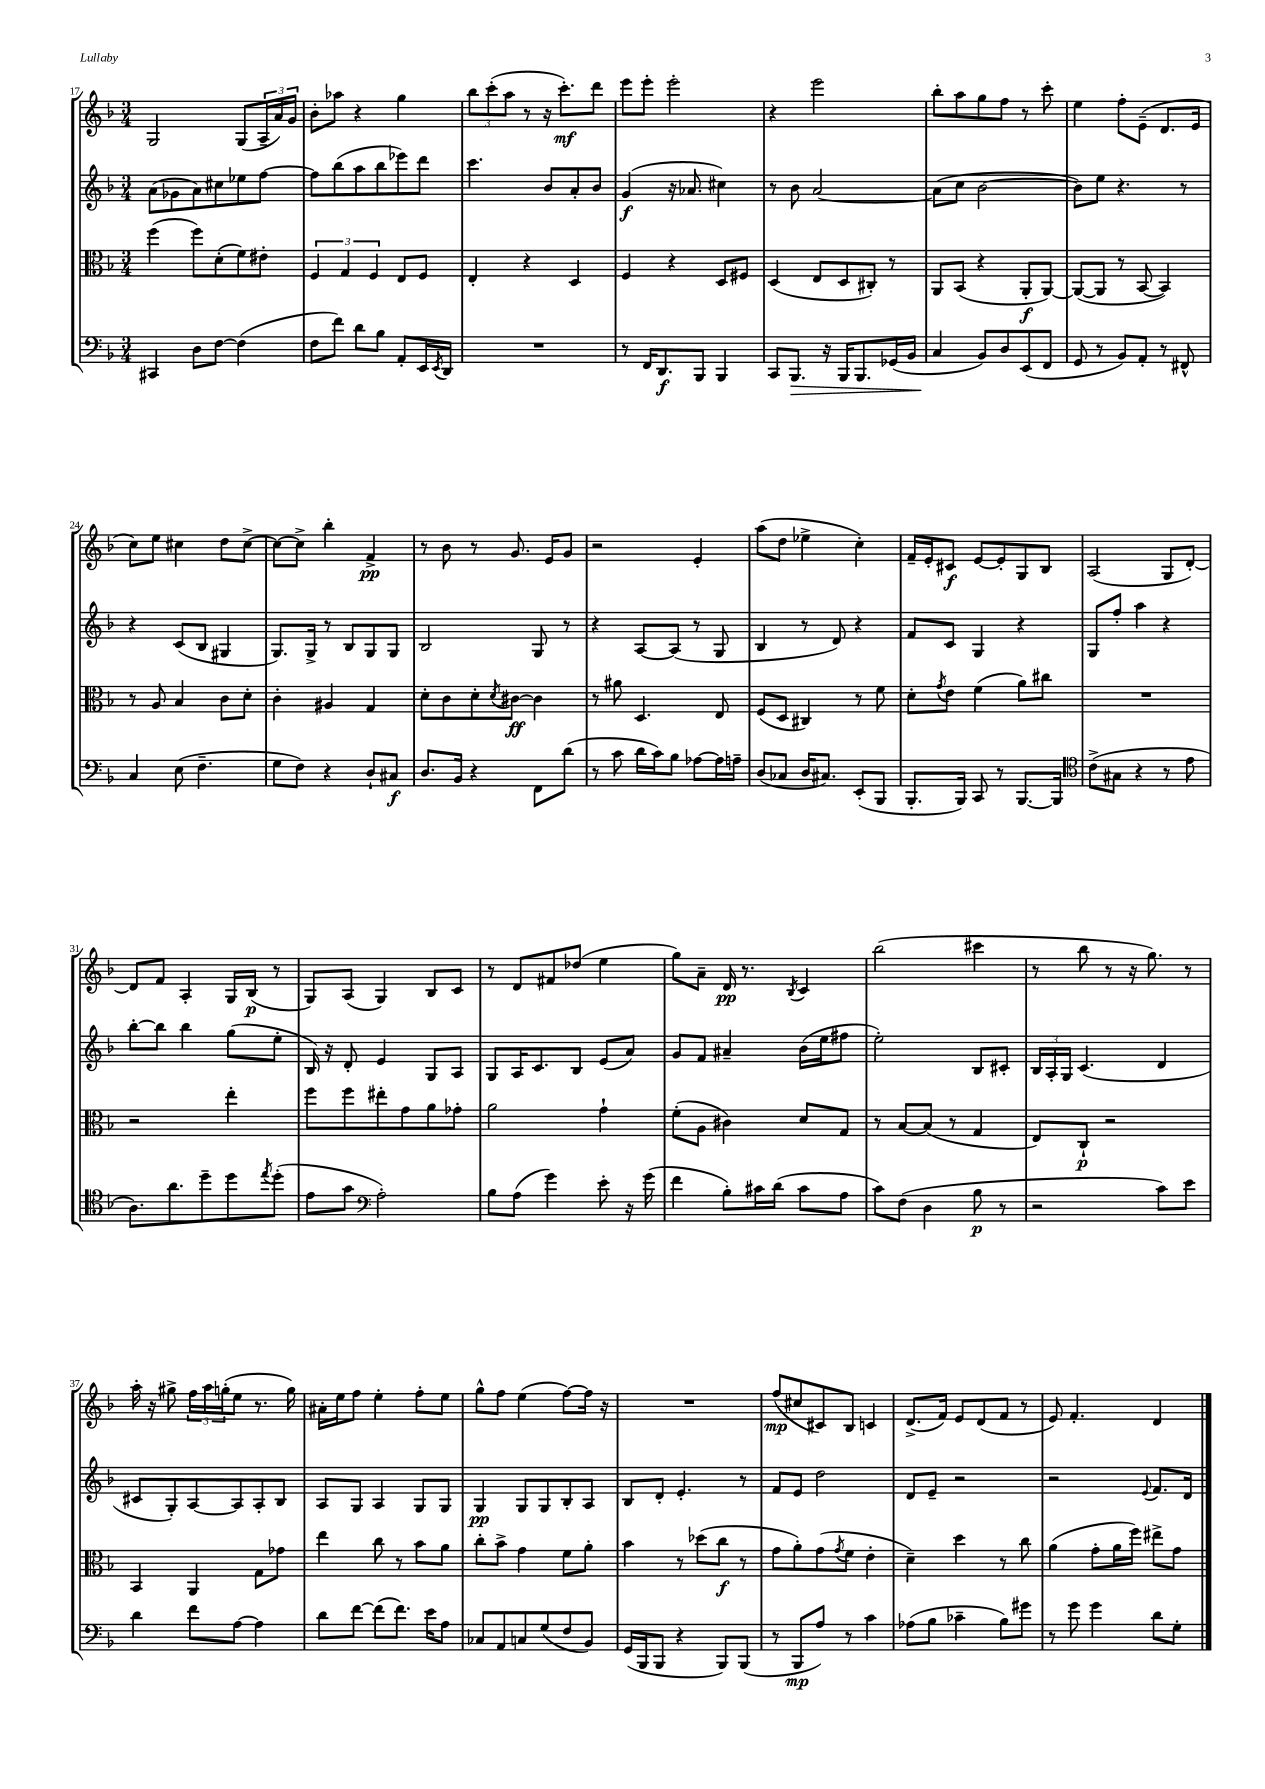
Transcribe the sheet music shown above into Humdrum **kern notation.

**kern	**dynam	**kern	**dynam	**kern	**dynam	**kern	**dynam
*part4	*part4	*part3	*part3	*part2	*part2	*part1	*part1
*staff4	*staff4	*staff3	*staff3	*staff2	*staff2	*staff1	*staff1
*clefF4	*	*clefC3	*	*clefG2	*	*clefG2	*
*k[b-]	*	*k[b-]	*	*k[b-]	*	*k[b-]	*
*M3/4	*	*M3/4	*	*M3/4	*	*M3/4	*
=17	=17	=17	=17	=17	=17	=17	=17
4CC#X/	.	(4ff\	.	(8a\L	.	2G/	.
.	.	.	.	8g-X\	.	.	.
8D\L	.	8ff\L)	.	8a\)	.	.	.
[8F\J	.	(8d'\	.	8cc#X\	.	.	.
(4F\]	.	8f\)	.	8ee-X\	.	(8G/L	.
.	.	8e#X'\J	.	[8ff\J	.	24A~/L	.
.	.	.	.	.	.	24a/)	.
.	.	.	.	.	.	24g/JJ	.
=18	=18	=18	=18	=18	=18	=18	=18
8F\L	.	6F/	.	8ff\L]	.	8b-'\L	.
8f\J)	.	.	.	(8bb-\	.	8aa-X\J	.
.	.	6G/	.	.	.	.	.
8d\L	.	.	.	8aa\	.	4r	.
.	.	6F/	.	.	.	.	.
8B-\J	.	.	.	8bb-\	.	.	.
8AA'/L	.	8E/L	.	8eee-X\)	.	4gg\	.
16EE/L	.	8F/J	.	8ddd\J	.	.	.
8qEE/	.	.	.	.	.	.	.
16DD/JJ	.	.	.	.	.	.	.
=19	=19	=19	=19	=19	=19	=19	=19
2.r	.	4E'/	.	4.ccc\	.	12bb-\L	.
.	.	.	.	.	.	(12ccc'\	.
.	.	.	.	.	.	12aa\J	.
.	.	4r	.	.	.	8r	.
.	.	.	.	8b-/L	.	16r	.
.	.	.	.	.	.	8.ccc'\L)	mf
.	.	4D/	.	8a'/	.	.	.
.	.	.	.	8b-/J	.	8ddd\J	.
=20	=20	=20	=20	=20	=20	=20	=20
8r	.	4F/	.	(4g/	f	8eee\L	.
16FF/KL	.	.	.	.	.	8eee'\J	.
8.DD/	f	.	.	.	.	.	.
.	.	4r	.	16r	.	2eee'\	.
.	.	.	.	8.a-X/	.	.	.
8BBB-/J	.	.	.	.	.	.	.
4BBB-/	.	8D/L	.	4cc#X\)	.	.	.
.	.	8F#X/J	.	.	.	.	.
=21	=21	=21	=21	=21	=21	=21	=21
8CC/L	.	(4D/	.	8r	.	4r	.
!	!LO:HP:b	!	!	!	!	!	!
8.BBB-/J	>	.	.	8b-\	.	.	.
.	.	8E/L	.	[2a/	.	2eee\	.
16r	.	.	.	.	.	.	.
16BBB-/KL	.	8D/	.	.	.	.	.
8.BBB-/	.	.	.	.	.	.	.
.	.	8C#X'/J)	.	.	.	.	.
(16GG-X/L	.	8r	.	.	.	.	.
16BB-/JJ	.	.	.	.	.	.	.
=22	=22	=22	=22	=22	=22	=22	=22
4C/	.	8AA/L	.	(8a\L]	.	8bb-'\L	.
.	.	(8BB-/J	.	8cc\J	.	8aa\	.
8BB-/L)	]	4r	.	[2b-\	.	8gg\	.
8D/	.	.	.	.	.	8ff\J	.
(8EE/	.	8AA'/L	f	.	.	8r	.
8FF/J	.	[8AA/J)	.	.	.	8ccc'\	.
=23	=23	=23	=23	=23	=23	=23	=23
8GG/	.	(8AA/L_	.	8b-\L])	.	4ee\	.
8r	.	8AA/J]	.	8ee\J	.	.	.
8BB-/L)	.	8r	.	4.r	.	8ff'\L	.
8AA'/J	.	[8BB-/	.	.	.	(8e~\J	.
8r	.	4BB-/])	.	.	.	8.d/L	.
8FF#X^^/	.	.	.	8r	.	.	.
.	.	.	.	.	.	16e/Jk	.
!!LO:LB:g=z
=24	=24	=24	=24	=24	=24	=24	=24
4C/	.	8r	.	4r	.	8cc\L)	.
.	.	8A/	.	.	.	8ee\J	.
(8E\	.	4B-/	.	(8c/L	.	4cc#X\	.
4.F~\	.	.	.	8B-/J	.	.	.
.	.	8c\L	.	4G#X/	.	8dd\L	.
.	.	8d'\J	.	.	.	[8cc#^\J	.
=25	=25	=25	=25	=25	=25	=25	=25
8G\L	.	4c'\	.	8.G/L)	.	8cc#\L_	.
8F\J)	.	.	.	.	.	8cc#^\J]	.
.	.	.	.	16G^/Jk	.	.	.
4r	.	4A#X/	.	8r	.	4bb-'\	.
.	.	.	.	8B-/L	.	.	.
8D`/L	.	4G/	.	8G/	.	4f^/	pp
8C#X/J	f	.	.	8G/J	.	.	.
=26	=26	=26	=26	=26	=26	=26	=26
8.D/L	.	8d'\L	.	2B-/	.	8r	.
.	.	8c\	.	.	.	8b-\	.
16BB-/Jk	.	.	.	.	.	.	.
4r	.	8d'\	.	.	.	8r	.
.	.	8qd/	.	.	.	.	.
.	.	[8c#X\J	ff	.	.	8.g/	.
8FF\L	.	4c#\]	.	8G/	.	.	.
.	.	.	.	.	.	16e/KL	.
(8d\J	.	.	.	8r	.	8g/J	.
=27	=27	=27	=27	=27	=27	=27	=27
8r	.	8r	.	4r	.	2r	.
8c\	.	8a#X\	.	.	.	.	.
16d\LL	.	4.D/	.	[8A/L	.	.	.
16c\J)	.	.	.	.	.	.	.
8B-\J	.	.	.	(8A/J]	.	.	.
[8A-X\L	.	.	.	8r	.	4e'/	.
16A-\L]	.	8E/	.	8G/	.	.	.
16An~\JJ	.	.	.	.	.	.	.
=28	=28	=28	=28	=28	=28	=28	=28
(8D/L	.	(8F/L	.	4B-/	.	(8aa\L	.
8C-X/J	.	8D/J	.	.	.	8dd\J	.
16D/KL	.	4C#X/)	.	8r	.	4ee-X^\	.
8.C#X/J)	.	.	.	.	.	.	.
.	.	.	.	8d/)	.	.	.
(8EE'/L	.	8r	.	4r	.	4cc'\)	.
8BBB-/J	.	8f\	.	.	.	.	.
=29	=29	=29	=29	=29	=29	=29	=29
8.BBB-'/L	.	8d'\L	.	8f/L	.	16f~/LL	.
.	.	.	.	.	.	16e'/J	.
.	.	8qg/	.	.	.	.	.
.	.	8e\J	.	8c/J	.	8c#X/J	f
16BBB-/Jk)	.	.	.	.	.	.	.
8CC/	.	(4f\	.	4G/	.	[8e/L	.
8r	.	.	.	.	.	8e'/]	.
[8.BBB-/L	.	8a\L)	.	4r	.	8G/	.
.	.	8cc#X\J	.	.	.	8B-/J	.
16BBB-/Jk]	.	.	.	.	.	.	.
=30	=30	=30	=30	=30	=30	=30	=30
*clefC4	*	*	*	*	*	*	*
(8c^\L	.	2.r	.	8G/L	.	(2A/	.
8G#X\J	.	.	.	8ff'/J	.	.	.
4r	.	.	.	4aa\	.	.	.
8r	.	.	.	4r	.	8G/L	.
8e\	.	.	.	.	.	[8d'/J)	.
!!LO:LB:g=z
=31	=31	=31	=31	=31	=31	=31	=31
8.A\L)	.	2r	.	[8bb-'\L	.	8d/L]	.
.	.	.	.	8bb-\J]	.	8f/J	.
8.a\	.	.	.	.	.	.	.
.	.	.	.	4bb-\	.	4A'/	.
8dd~\	.	.	.	.	.	.	.
8dd\	.	4ee'\	.	(8gg\L	.	16G/LL	.
.	.	.	.	.	.	(16B-/JJ	p
8qee/	.	.	.	.	.	.	.
(8dd'\J	.	.	.	8ee'\J	.	8r	.
=32	=32	=32	=32	=32	=32	=32	=32
8e\L	.	8ff\L	.	16B-/)	.	8G/L)	.
.	.	.	.	16r	.	.	.
8g\J	.	8ff\	.	8d'/	.	(8A/J	.
*clefF4	*	*	*	*	*	*	*
2A'\)	.	8ee#X'\	.	4e/	.	4G/)	.
.	.	8g\	.	.	.	.	.
.	.	8a\	.	8G/L	.	8B-/L	.
.	.	8g-X'\J	.	8A/J	.	8c/J	.
=33	=33	=33	=33	=33	=33	=33	=33
8B-\L	.	2a\	.	8G/L	.	8r	.
(8A\J	.	.	.	16A/K	.	8d/L	.
.	.	.	.	8.c/	.	.	.
4g\)	.	.	.	.	.	8f#X/	.
.	.	.	.	8B-/J	.	(8dd-X/J	.
8e'\	.	4g`\	.	(8e/L	.	4ee\	.
16r	.	.	.	8a/J)	.	.	.
(16g\	.	.	.	.	.	.	.
=34	=34	=34	=34	=34	=34	=34	=34
4f\	.	(8f'\L	.	8g/L	.	8gg\L)	.
.	.	8A\J	.	8f/J	.	8a~\J	.
8B-'\L)	.	4c#X\)	.	4a#X~/	.	16d/	pp
.	.	.	.	.	.	8.r	.
16c#X\L	.	.	.	.	.	.	.
(16d\JJ	.	.	.	.	.	.	.
.	.	.	.	.	.	8qB-/	.
8c#\L	.	8d/L	.	(16b-\LL	.	4c/	.
.	.	.	.	16ee\J	.	.	.
8A\J	.	8G/J	.	8ff#X\J	.	.	.
=35	=35	=35	=35	=35	=35	=35	=35
8c\L)	.	8r	.	2ee'\)	.	(2bb-\	.
(8F\J	.	[8B-/L	.	.	.	.	.
4D\	.	(8B-/J]	.	.	.	.	.
.	.	8r	.	.	.	.	.
8B-\	p	4G/	.	8B-/L	.	4ccc#X\	.
8r	.	.	.	8c#X'/J	.	.	.
=36	=36	=36	=36	=36	=36	=36	=36
2r	.	8E/L)	.	24B-/LL	.	8r	.
.	.	.	.	24A'/	.	.	.
.	.	.	.	24G/JJ	.	.	.
.	.	8C`/J	p	(4.c/	.	8bb-\	.
.	.	2r	.	.	.	8r	.
.	.	.	.	.	.	16r	.
.	.	.	.	.	.	8.gg\)	.
8c\L)	.	.	.	4d/	.	.	.
8e\J	.	.	.	.	.	8r	.
!!LO:LB:g=z
=37	=37	=37	=37	=37	=37	=37	=37
4d\	.	4BB-/	.	8c#X/L	.	16aa'\	.
.	.	.	.	.	.	16r	.
.	.	.	.	8G'/)	.	8gg#X^\	.
8f\L	.	4AA/	.	[8A/	.	24ff\LL	.
.	.	.	.	.	.	24aa\	.
.	.	.	.	.	.	(24ggn'\J	.
[8A\J	.	.	.	8A/]	.	8ee\J	.
4A\]	.	8G\L	.	8A'/	.	8.r	.
.	.	8g-X\J	.	8B-/J	.	.	.
.	.	.	.	.	.	16gg\)	.
=38	=38	=38	=38	=38	=38	=38	=38
8d\L	.	4ee\	.	8A/L	.	16a#X'\LL	.
.	.	.	.	.	.	16ee\J	.
[8f\J	.	.	.	8G/J	.	8ff\J	.
(8f\L]	.	8cc\	.	4A/	.	4ee'\	.
8.f\J)	.	8r	.	.	.	.	.
.	.	8b-\L	.	8G/L	.	8ff'\L	.
16e\KL	.	.	.	.	.	.	.
8A\J	.	8a\J	.	8G/J	.	8ee\J	.
=39	=39	=39	=39	=39	=39	=39	=39
8C-X/L	.	8cc'\L	.	4G/	pp	8gg^^\L	.
8AA/	.	8b-^\J	.	.	.	8ff\J	.
8Cn/	.	4g\	.	8G/L	.	(4ee\	.
(8G/	.	.	.	8G/	.	.	.
8F/	.	8f\L	.	8B-'/	.	[8ff\L)	.
8BB-/J)	.	8a'\J	.	8A/J	.	16ff\Jk]	.
.	.	.	.	.	.	16r	.
=40	=40	=40	=40	=40	=40	=40	=40
(16GG/LL	.	4b-\	.	8B-/L	.	2.r	.
16BBB-/J	.	.	.	.	.	.	.
8BBB-/J	.	.	.	8d'/J	.	.	.
4r	.	8r	.	4.e'/	.	.	.
.	.	(8dd-X\L	.	.	.	.	.
8BBB-/L)	.	8cc\J	f	.	.	.	.
(8BBB-/J	.	8r	.	8r	.	.	.
=41	=41	=41	=41	=41	=41	=41	=41
8r	.	8g\L	.	8f/L	.	(8ff/L	mp
8BBB-/L	mp	8a'\)	.	8e/J	.	8cc#X/	.
8A/J)	.	(8g\	.	2dd\	.	8c#X/)	.
.	.	8qg/	.	.	.	.	.
8r	.	8f\J	.	.	.	8B-/J	.
4c\	.	4e'\	.	.	.	4cn/	.
=42	=42	=42	=42	=42	=42	=42	=42
(8A-X\L	.	4d~\)	.	8d/L	.	(8.d^/L	.
8B-\J	.	.	.	8e~/J	.	.	.
.	.	.	.	.	.	16f/Jk)	.
4c-X~\	.	4dd\	.	2r	.	8e/L	.
.	.	.	.	.	.	(8d/	.
8B-\L)	.	8r	.	.	.	8f/J	.
8g#X\J	.	8cc\	.	.	.	8r	.
=43	=43	=43	=43	=43	=43	=43	=43
8r	.	(4a\	.	2r	.	8e/)	.
8g\	.	.	.	.	.	4.f'/	.
4g\	.	8g'\L	.	.	.	.	.
.	.	16a\L	.	.	.	.	.
.	.	16ff\JJ)	.	.	.	.	.
.	.	.	.	8qqe/	.	.	.
8d\L	.	8ee#X^\L	.	8.f/L	.	4d/	.
8G'\J	.	8g\J	.	.	.	.	.
.	.	.	.	16d/Jk	.	.	.
==	==	==	==	==	==	==	==
*-	*-	*-	*-	*-	*-	*-	*-
